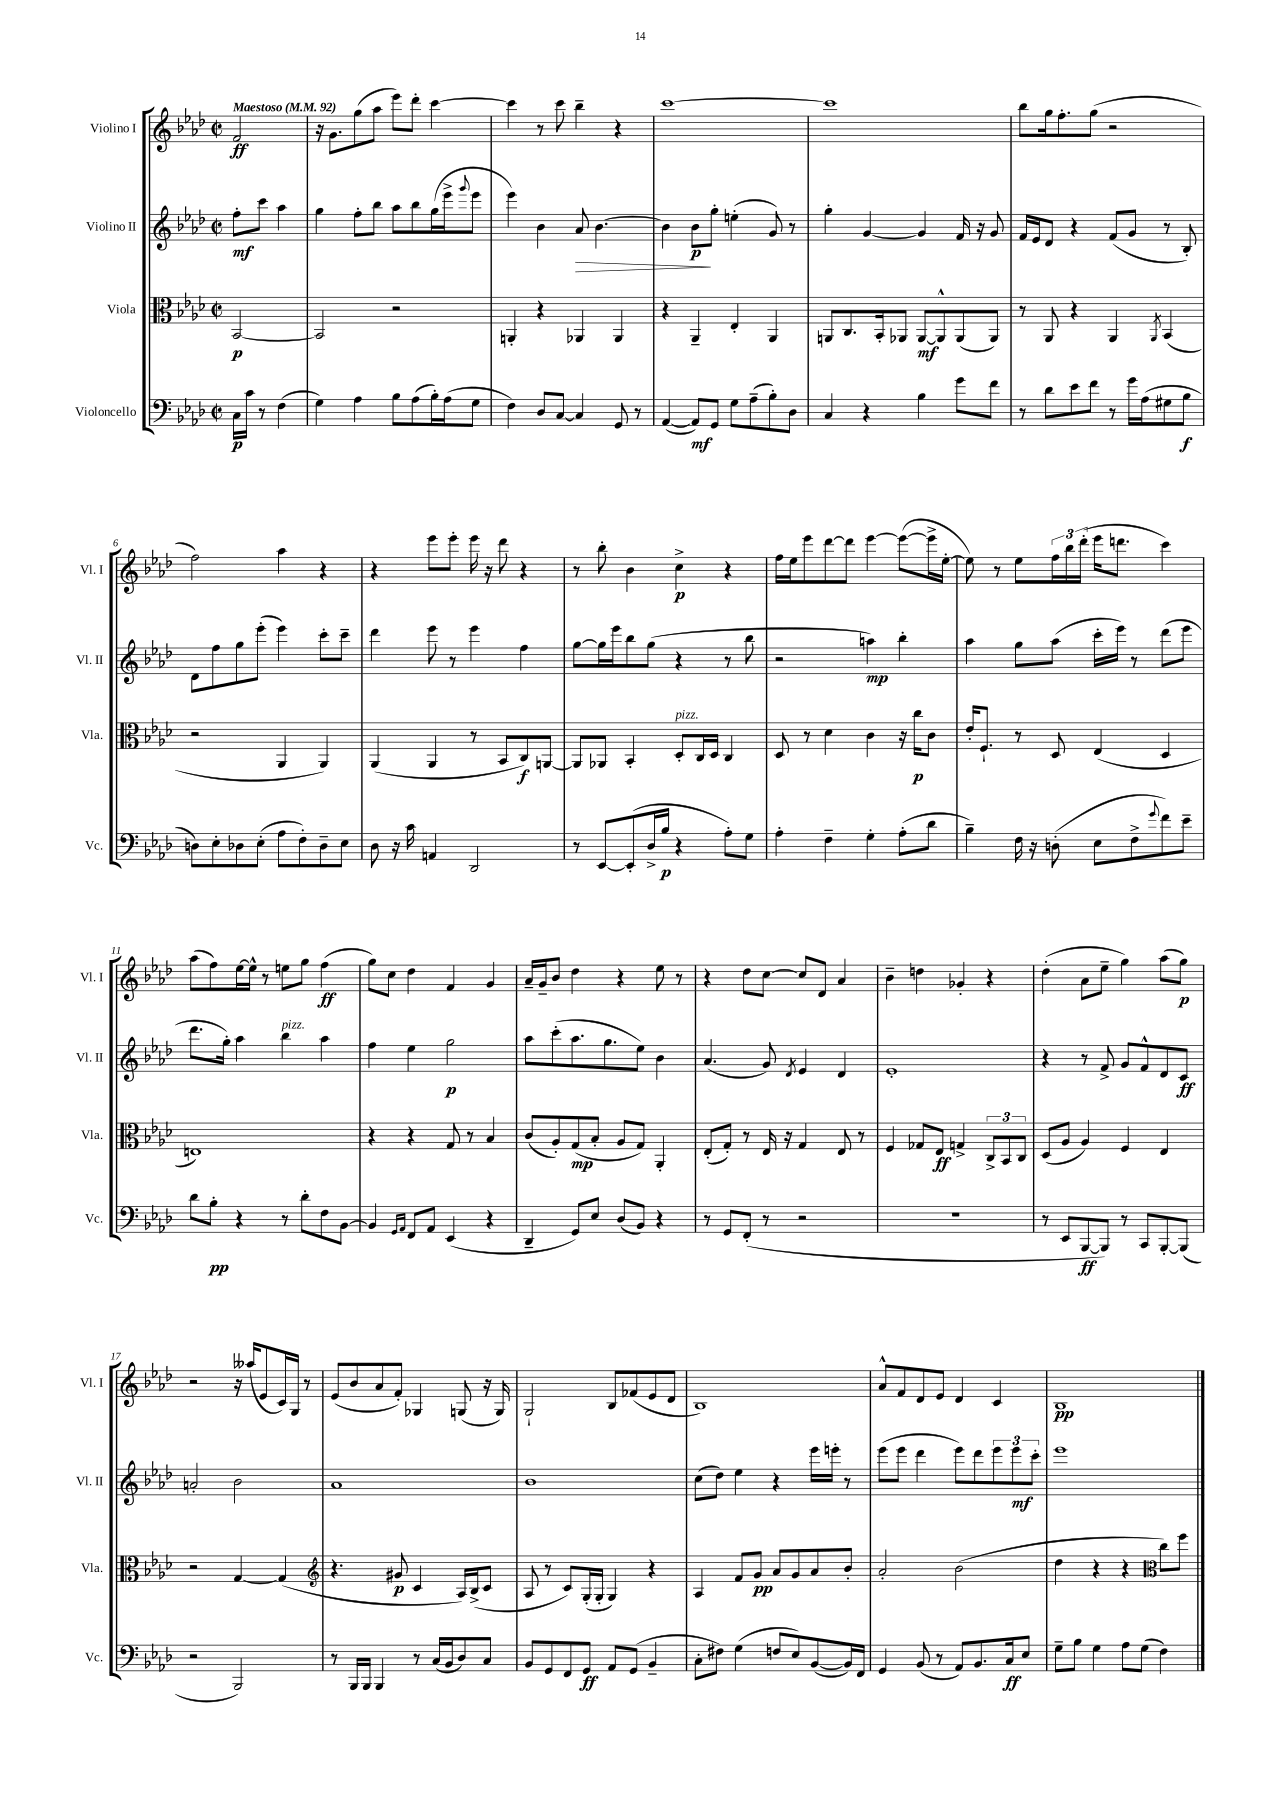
<<
\new StaffGroup <<
\new Staff = "s0" \with { instrumentName = "Violino I" shortInstrumentName = "Vl. I" } {
    \clef treble \key aes \major \defaultTimeSignature \time 2/2 \partial 2 \tempo "Maestoso" 4 = 92
    f'2\ff |
    r16 g'8. g''8( aes''8 ees'''8) des'''8-. c'''4~ |
    c'''4 r8 c'''8 bes''4-- r4 |
    c'''1~ |
    c'''1 |
    bes''8 g''16 f''8.-. g''8( r2 |
    f''2) aes''4 r4 |
    r4 ees'''8 ees'''8-. ees'''16 r16 des'''8 r4 |
    r8 bes''8-. bes'4 c''4->\p r4 |
    f''16 ees''16 ees'''8 des'''8~ des'''8 ees'''4~ ees'''8~( ees'''16-> ees''16~-. |
    ees''8) r8 ees''8 \tuplet 3/2 { f''16 bes''16 des'''16-.( } ees'''16 d'''8. c'''4) |
    aes''8( f''8) ees''16~ ees''16-^ r8 e''8 g''8 f''4\ff( |
    g''8) c''8 des''4 f'4 g'4 |
    aes'16-- g'16-- bes'8 des''4 r4 ees''8 r8 |
    r4 des''8 c''8~ c''8 des'8 aes'4 |
    bes'4-- d''4 ges'4-. r4 |
    des''4-.( aes'8 ees''8-- g''4) aes''8( g''8\p) |
    r2 r16 aeses''16( ees'8 c'16) g16 r8 |
    ees'8( bes'8 aes'8 f'8-.) ges4 g8( r16 g16) |
    g2-! bes8 fes'8( ees'8 des'8 |
    bes1) |
    aes'8-^ f'8 des'8 ees'8 des'4 c'4 |
    bes1\pp \bar "|." |
}
\new Staff = "s1" \with { instrumentName = "Violino II" shortInstrumentName = "Vl. II" } {
    \clef treble \key aes \major \defaultTimeSignature \time 2/2 \partial 2
    f''8-.\mf c'''8 aes''4 |
    g''4 f''8-. bes''8 aes''8 bes''8 g''16( ees'''16-> \appoggiatura { g'''8 } ees'''8 |
    ees'''4) bes'4 aes'8\> bes'4.~ |
    bes'4 bes'8\p\! g''8-. e''4-.( g'8) r8 |
    g''4-. g'4~ g'4 f'16 r16 g'8 |
    f'16 ees'16 des'8 r4 f'8( g'8 r8 bes8-.) |
    des'8 f''8 g''8 ees'''8-.( ees'''4) c'''8-. c'''8-- |
    des'''4 ees'''8 r8 ees'''4 f''4 |
    g''8~ g''16 ees'''16 bes''8 g''8( r4 r8 bes''8 |
    r2 a''4\mp) bes''4-. |
    aes''4 g''8 aes''8( c'''16-. ees'''16) r8 des'''8( ees'''8 |
    des'''8. g''16-.) aes''4 bes''4^\markup { \italic "pizz." } aes''4 |
    f''4 ees''4 g''2\p |
    aes''8 c'''8-.( aes''8. g''8. ees''8) bes'4 |
    aes'4.( g'8) \acciaccatura { des'8 } ees'4 des'4 |
    ees'1-. |
    r4 r8 f'8-> g'8 f'8-^ des'8 c'8\ff |
    a'2-. bes'2 |
    aes'1 |
    bes'1 |
    c''8( des''8) ees''4 r4 ees'''16 e'''16-. r8 |
    ees'''8( ees'''8 des'''4 ees'''8) des'''8 \tuplet 3/2 { ees'''8 ees'''8\mf c'''8-. } |
    ees'''1 \bar "|." |
}
\new Staff = "s2" \with { instrumentName = "Viola" shortInstrumentName = "Vla." } {
    \clef alto \key aes \major \defaultTimeSignature \time 2/2 \partial 2
    bes,2~\p |
    bes,2 r2 |
    a,4-. r4 aes,4 aes,4 |
    r4 aes,4-- ees4-. aes,4 |
    a,8 c8. bes,16-. aes,8 aes,8~\mf aes,8-^ aes,8( aes,8) |
    r8 aes,8 r4 aes,4 \acciaccatura { aes,8 } bes,4( |
    r2 aes,4 aes,4) |
    aes,4( aes,4 r8 bes,8 c8\f) a,8~ |
    a,8 aes,8 bes,4-. des8-.^\markup { \italic "pizz." } c16 des16 c4 |
    des8 r8 des'4 c'4 r16 c''16\p c'8 |
    ees'16-. f8.-! r8 des8 ees4( des4 |
    e1) |
    r4 r4 g8 r8 bes4 |
    c'8( aes8-.) g8\mp( bes8-. aes8 g8) aes,4-. |
    ees8-.( g8-.) r8 ees16 r16 g4 ees8 r8 |
    f4 ges8 ees8\ff g4-> \tuplet 3/2 { c8-> bes,8 c8 } |
    des8( aes8 aes4) f4 ees4 |
    r2 g4~ g4( |
    \clef treble r4. gis'8\p c'4 aes16) bes16->( c'8 |
    aes8 r8 c'8) g16-.( g16-. g4) r4 |
    aes4 f'8 g'8\pp aes'8 g'8 aes'8 bes'8-. |
    aes'2-. bes'2( |
    des''4 r4 r4 \clef alto c''8) f''8 \bar "|." |
}
\new Staff = "s3" \with { instrumentName = "Violoncello" shortInstrumentName = "Vc." } {
    \clef bass \key aes \major \defaultTimeSignature \time 2/2 \partial 2
    c16\p c'16 r8 f4( |
    g4) aes4 bes8 aes8( bes16-.) aes16( g8 |
    f4) des8 c8~ c4 g,8 r8 |
    aes,4~( aes,8\mf) g,8 g8 aes8--( bes8-.) des8 |
    c4 r4 bes4 g'8 f'8 |
    r8 des'8 ees'8 f'8 r8 g'16 aes16( gis8 bes8\f |
    d8) ees8-. des8 ees8-.( aes8 f8-.) des8-- ees8 |
    des8 r16 c'16 a,4 des,2 |
    r8 ees,8~ ees,8-.( des16-> bes16\p r4 aes8-.) g8 |
    aes4-. f4-- g4-. aes8-.( des'8 |
    bes4--) f16 r16 d8-.( ees8 f8-> \appoggiatura { g'8 } f'8) ees'8-- |
    des'8 bes8-.\pp r4 r8 des'8-. f8 bes,8~ |
    bes,4 \grace { g,16 aes,16 } f,8 aes,8 ees,4( r4 |
    des,4-- g,8) ees8 des8( bes,8) r4 |
    r8 g,8 f,8-.( r8 r2 |
    r1 |
    r8 ees,8 bes,,8~\ff bes,,8) r8 c,8 bes,,8~-. bes,,8( |
    r2 bes,,2) |
    r8 bes,,16 bes,,16 bes,,4 r8 c16( bes,16 des8) c8 |
    bes,8 g,8 f,8 g,8\ff aes,8 g,8( bes,4-- |
    c8-. fis8) g4( f8 ees8) bes,8~( bes,16) f,16 |
    g,4 bes,8( r8 aes,8) bes,8. c16\ff ees8 |
    g8-- bes8 g4 aes8 g8( f4) \bar "|." |
}
>>
>>
